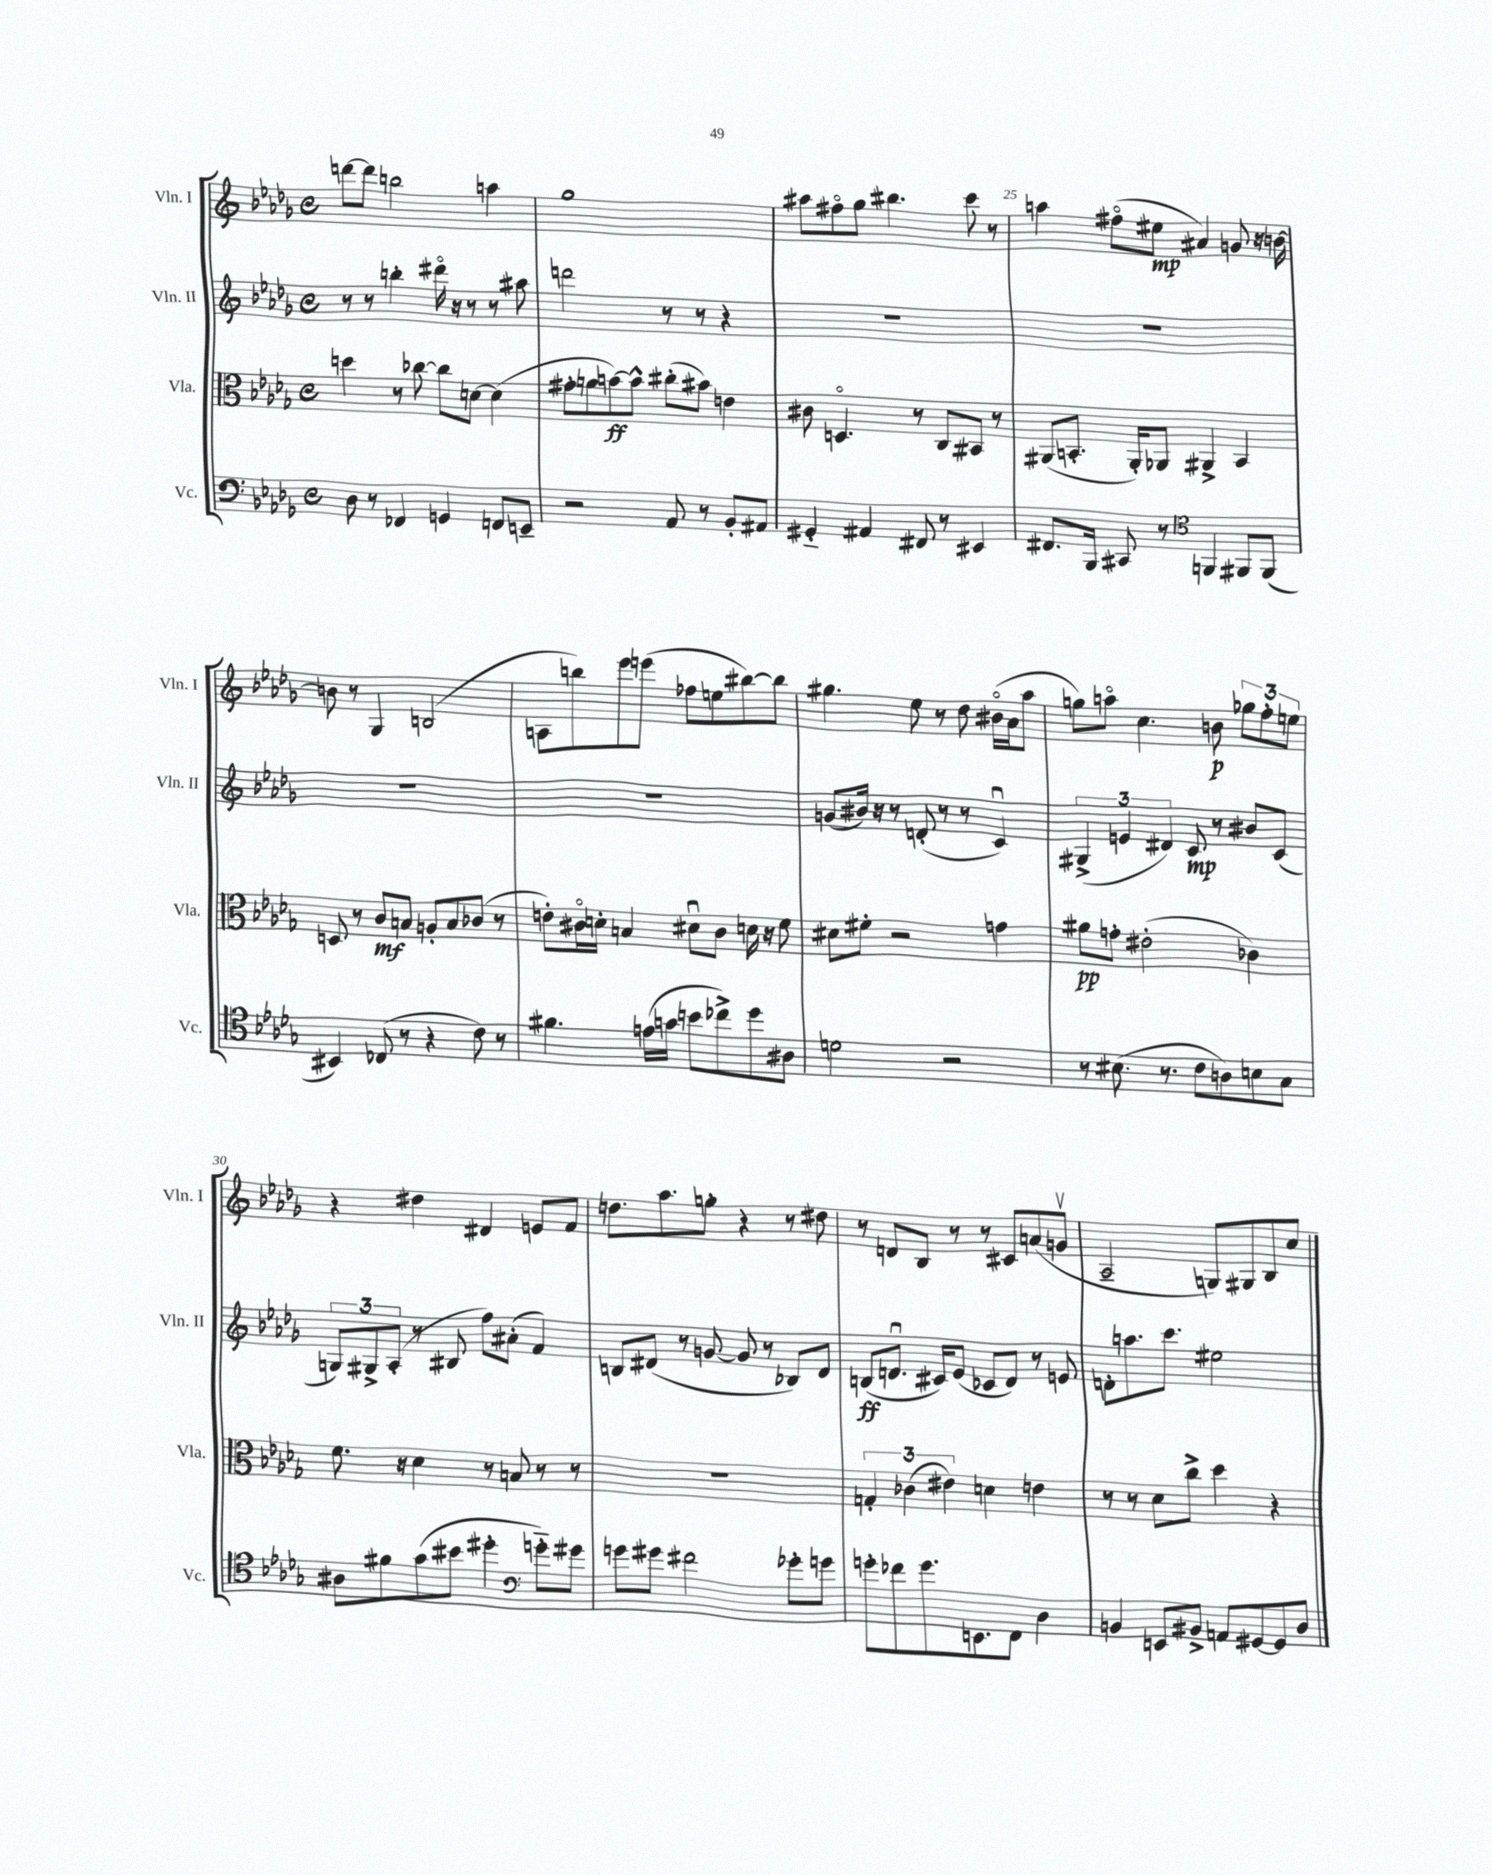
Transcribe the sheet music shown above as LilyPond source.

<<
\new StaffGroup <<
\new Staff = "s0" \with { instrumentName = "Vln. I" shortInstrumentName = "Vln. I" } {
    \clef treble \key des \major \defaultTimeSignature \time 4/4
    d'''8~ d'''8 b''2 a''4 |
    ges''1 |
    ais''8 fis''8\flageolet ges''8 bis''4. c'''8 r8 |
    a''4 fis''8\flageolet( eis''8\mp ais'4) g'8 r16 b'16~ |
    b'8 r8 ges4 b2( |
    a8 b''8) ees'''8 e'''8( fes''8 e''8 bis''8~) bis''8 |
    gis''4. ees''8 r8 des''8 bis'16\flageolet( aes'16 aes''8 |
    g''8) a''8\flageolet c''4. b'8\p \tuplet 3/2 { ges''8 f''8-. e''8 } |
    r4 dis''4 dis'4 e'8 f'8 |
    d''8. aes''8. g''8-. r4 r8 dis''8 |
    r8 d'8 bes8 r8 r8 cis'8 a'8( g'8\upbow |
    aes2-- g8) gis8 bes8 c''8 \bar "|." |
}
\new Staff = "s1" \with { instrumentName = "Vln. II" shortInstrumentName = "Vln. II" } {
    \clef treble \key des \major \defaultTimeSignature \time 4/4
    r8 r8 b''4-. dis'''16\flageolet r16 r8 r8 ais''8 |
    d'''2 r8 r8 r4 |
    R1 |
    R1 |
    R1 |
    R1 |
    g'8( bis'16) r16 r8 d'8-.( r8 r8 c'4\downbow) |
    \tuplet 3/2 { gis4->( e'4 dis'4) } c'8\mp r8 bis'8 c'8( |
    \tuplet 3/2 { g8) gis8-> aes8-.( } r8 bis8 f''8) ais'8-.( f'4) |
    b8 dis'8( r8 g'8~ g'8 r8 bes8) dis'8 |
    b8\ff( d'8.\downbow cis'16) ees'8( ces'8 d'8) r8 e'8 |
    d'8-. a''8. c'''8. eis''2 \bar "|." |
}
\new Staff = "s2" \with { instrumentName = "Vla." shortInstrumentName = "Vla." } {
    \clef alto \key des \major \defaultTimeSignature \time 4/4
    d''4 r8 ces''8~ ces''8 d'8~ d'4( |
    gis'8-. a'8 b'8~\ff) b'8-^ cis''8-.( bis'8) e'4 |
    cis'8 d4.\flageolet r8 c8 bis,8 r8 |
    ais,8( b,8.-. ais,16-.) aes,8 ais,4-> b,4 |
    d8 r8 c'8\mf b8 a8-. b8 ces'8( r8 |
    e'8-.) cis'16\flageolet d'16-. b4 dis'8\downbow cis'8 d'16 r16 f'8 |
    dis'8 fis'8-. r2 g'4 |
    ais'8\pp g'8-. eis'2-.( ces'4) |
    f'8. r16 des'4 r8 b8 r8 r8 |
    R1 |
    \tuplet 3/2 { g4-. ces'4( eis'4) } d'4 e'4 |
    r8 r8 des'8 c''8-> des''4 r4 \bar "|." |
}
\new Staff = "s3" \with { instrumentName = "Vc." shortInstrumentName = "Vc." } {
    \clef bass \key des \major \defaultTimeSignature \time 4/4
    des8 r8 fes,4 g,4 f,8 e,8-- |
    r2 aes,8 r8 bes,8-. ais,8 |
    gis,4-_ ais,4 fis,8 r8 eis,4 |
    fis,8. bes,,16 cis,8 r8 \clef tenor f,4 fis,8 fis,8( |
    bis,4) ces8( r8 r4 c'8) r8 |
    fis'4. e'16( g'16 b'8 ces''8->) des''8 ais8 |
    d'2 r2 |
    r8 bis8.( r8. c'8 a8) b8 ges8 |
    ais8 fis'8 ges'8( bis'8 dis''4-. \clef bass g'8-_) gis'8 |
    g'8 gis'8 fis'2 ges'8-. g'8 |
    g'8-. fes'8 g'8. e,8. f,8 des4 |
    b,4 e,8 bis,8-> a,8 gis,8~ gis,8 des8 \bar "|." |
}
>>
>>
\layout { \context { \Score currentBarNumber = #22 \override BarNumber.break-visibility = ##(#f #t #t) barNumberVisibility = #(every-nth-bar-number-visible 5) } }
